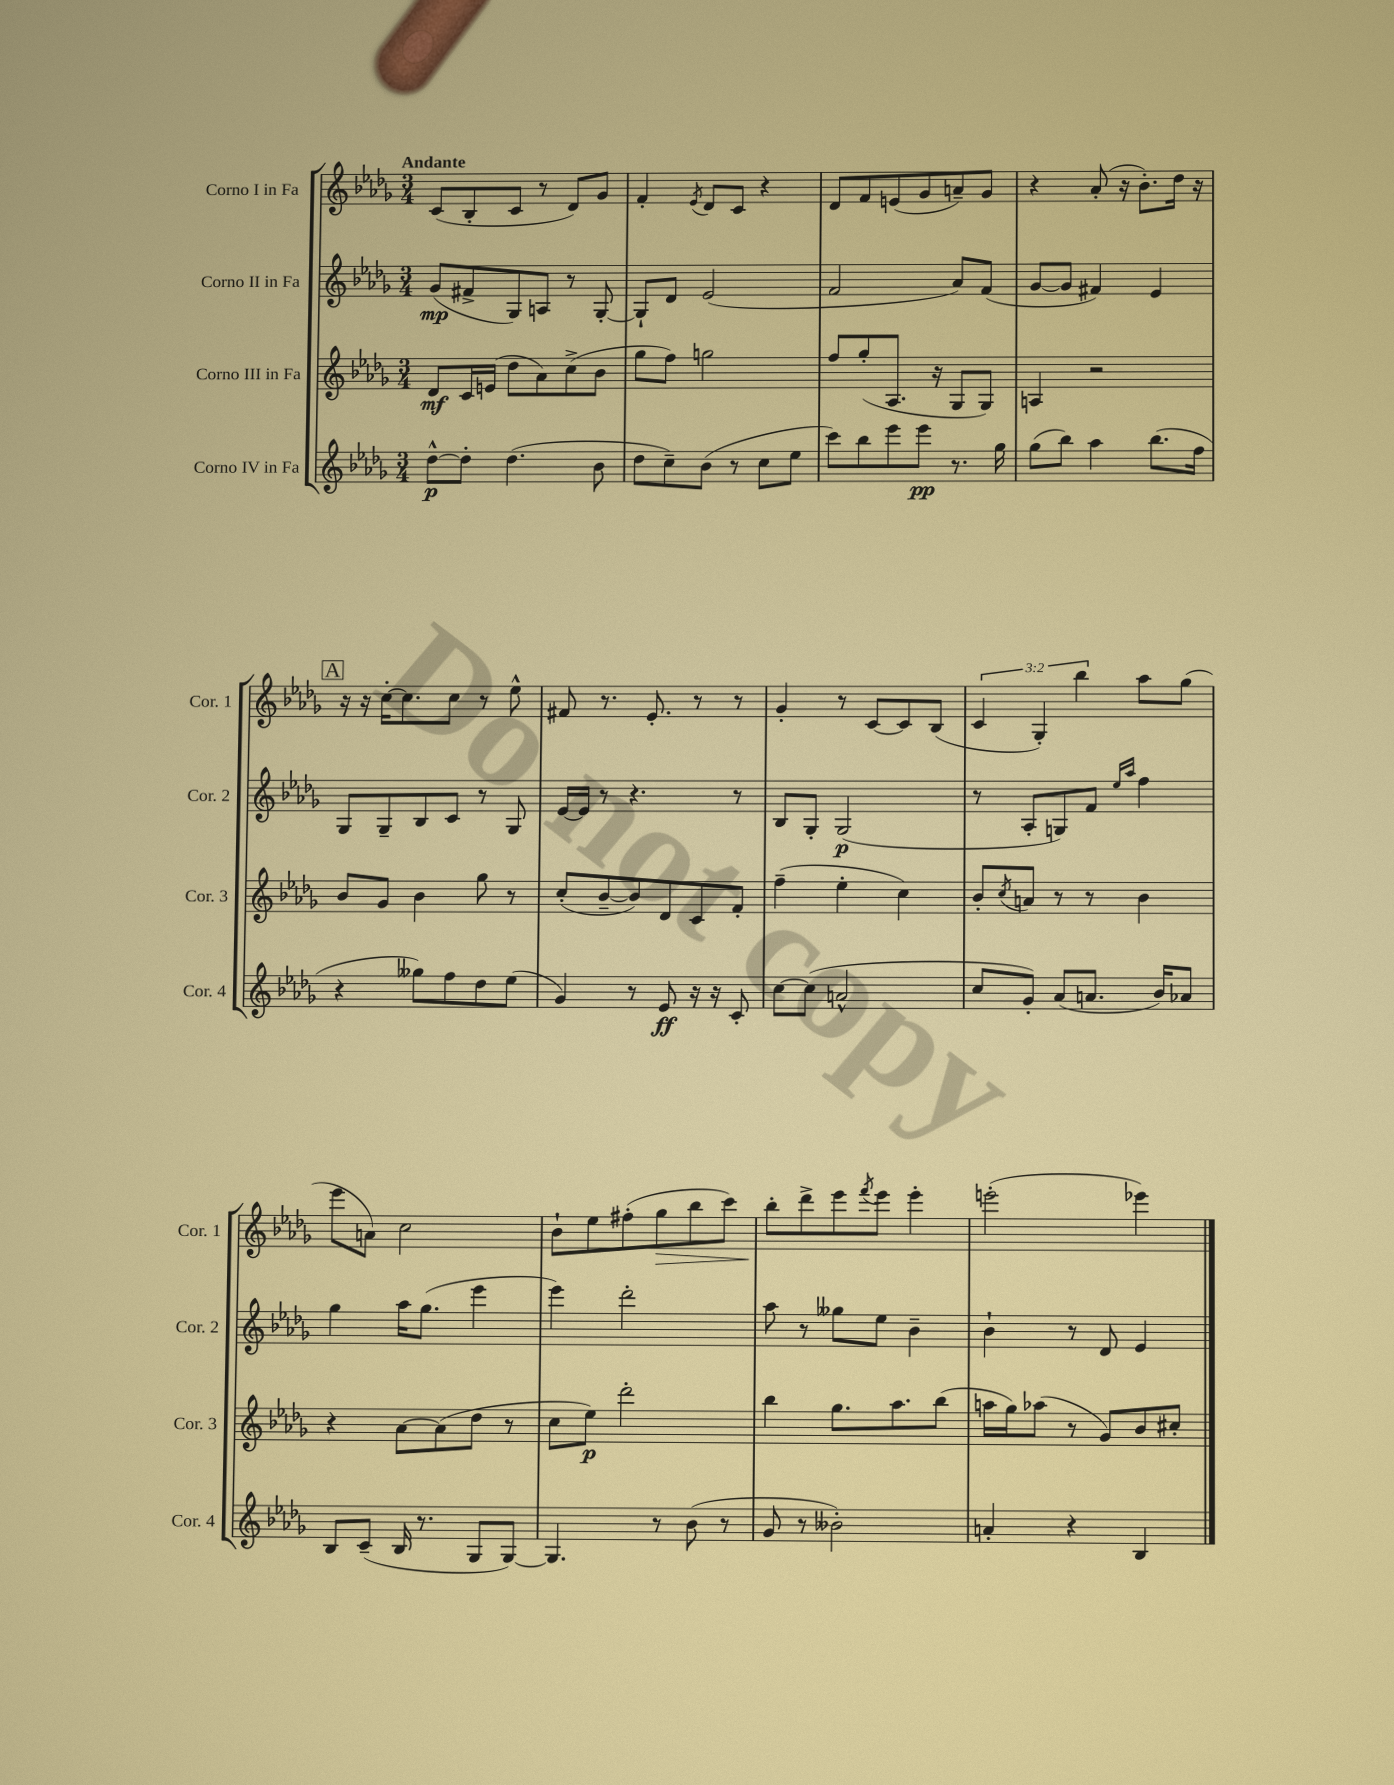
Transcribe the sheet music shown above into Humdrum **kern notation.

**kern	**kern	**kern	**kern
*staff4	*staff3	*staff2	*staff1
*clefG2	*clefG2	*clefG2	*clefG2
*k[b-e-a-d-g-]	*k[b-e-a-d-g-]	*k[b-e-a-d-g-]	*k[b-e-a-d-g-]
*M3/4	*M3/4	*M3/4	*M3/4
[8dd-^^	8d-	(8g-	(8c
8dd-']	16c	8f#^	8B-'
.	(16e	.	.
(4.dd-	8dd-	8G-)	8c
.	8a-)	8A	8r
.	(8cc^	8r	8d-)
8b-	8b-	[8G-'	8g-
=	=	=	=
8dd-	8gg-	8G-`]	4f'
8cc~)	8ff)	8d-	.
.	.	.	8qe-
(8b-	2gg	(2e-	8d-
8r	.	.	8c
8cc	.	.	4r
8ee-	.	.	.
=	=	=	=
8ccc)	8ff	2f	8d-
8bb-	(8gg-'	.	8f
8eee-	8.A-	.	(8e
8eee-	.	.	8g-
.	16r	.	.
8.r	8G-	8a-)	8a~)
.	8G-)	(8f	8g-
16gg-	.	.	.
=	=	=	=
(8gg-	4A	[8g-	4r
8bb-)	.	8g-]	.
4aa-	2r	4f#)	(8a-'
.	.	.	16r
.	.	.	8.b-')
(8.bb-	.	4e-	.
.	.	.	16dd-
16ff	.	.	16r
=	=	=	=
4r	8b-	8G-	16r
.	.	.	16r
.	8g-	8G-~	[16cc'
.	.	.	8.cc]
8gg--)	4b-	8B-	.
8ff	.	8c	8cc
8dd-	8gg-	8r	8r
(8ee-	8r	8G-	8ee-^^
=	=	=	=
4g-)	(8cc'	[16e-	8f#
.	.	16e-]	.
.	[8b-~	8r	8.r
8r	8b-])	4.r	.
.	.	.	8.e-'
8e-	8d-	.	.
16r	8c	.	8r
16r	.	.	.
8c'	8f'	8r	8r
=	=	=	=
[8cc	(4ff~	8B-	4g-'
(8cc]	.	8G-'	.
2a^^	4ee-'	(2G-	8r
.	.	.	[8c
.	4cc)	.	8c]
.	.	.	(8B-
=	=	=	=
8cc	8b-'	8r	6c
.	8qcc	.	.
8g-')	8a	8A-'	.
.	.	.	6G-')
(8a-	8r	8G)	.
.	.	.	6bb-
8.a	8r	8f	.
.	.	16qqee-	.
.	.	16qqaa-	.
.	4b-	4ff	8aa-
16b-)	.	.	.
8a-	.	.	(8gg-
=	=	=	=
8B-	4r	4gg-	8eee-
(8c~	.	.	8a)
16B-	[8a-	16aa-	2cc
8.r	.	(8.gg-	.
.	(8a-]	.	.
8G-	8dd-	4eee-	.
[8G-)	8r	.	.
=	=	=	=
4.G-]	8cc	4eee-)	8b-`
.	8ee-)	.	8ee-
.	2ddd-'	2ddd-'	(8ff#'
8r	.	.	8gg-
(8b-	.	.	8bb-
8r	.	.	8ccc)
=	=	=	=
8g-	4bb-	8aa-	8bb-'
8r	.	8r	8ddd-^
2b--')	8.gg-	8gg--	8eee-
.	.	.	8qfff
.	.	8ee-	8eee-
.	8.aa-	.	.
.	.	4b-~	4eee-'
.	(8bb-	.	.
=	=	=	=
4a'	16aa	4b-`	(2eee'
.	16gg-)	.	.
.	(8aa-	.	.
4r	8r	8r	.
.	8g-)	8d-	.
4B-	8b-	4e-	4eee-)
.	8cc#'	.	.
==	==	==	==
*-	*-	*-	*-
